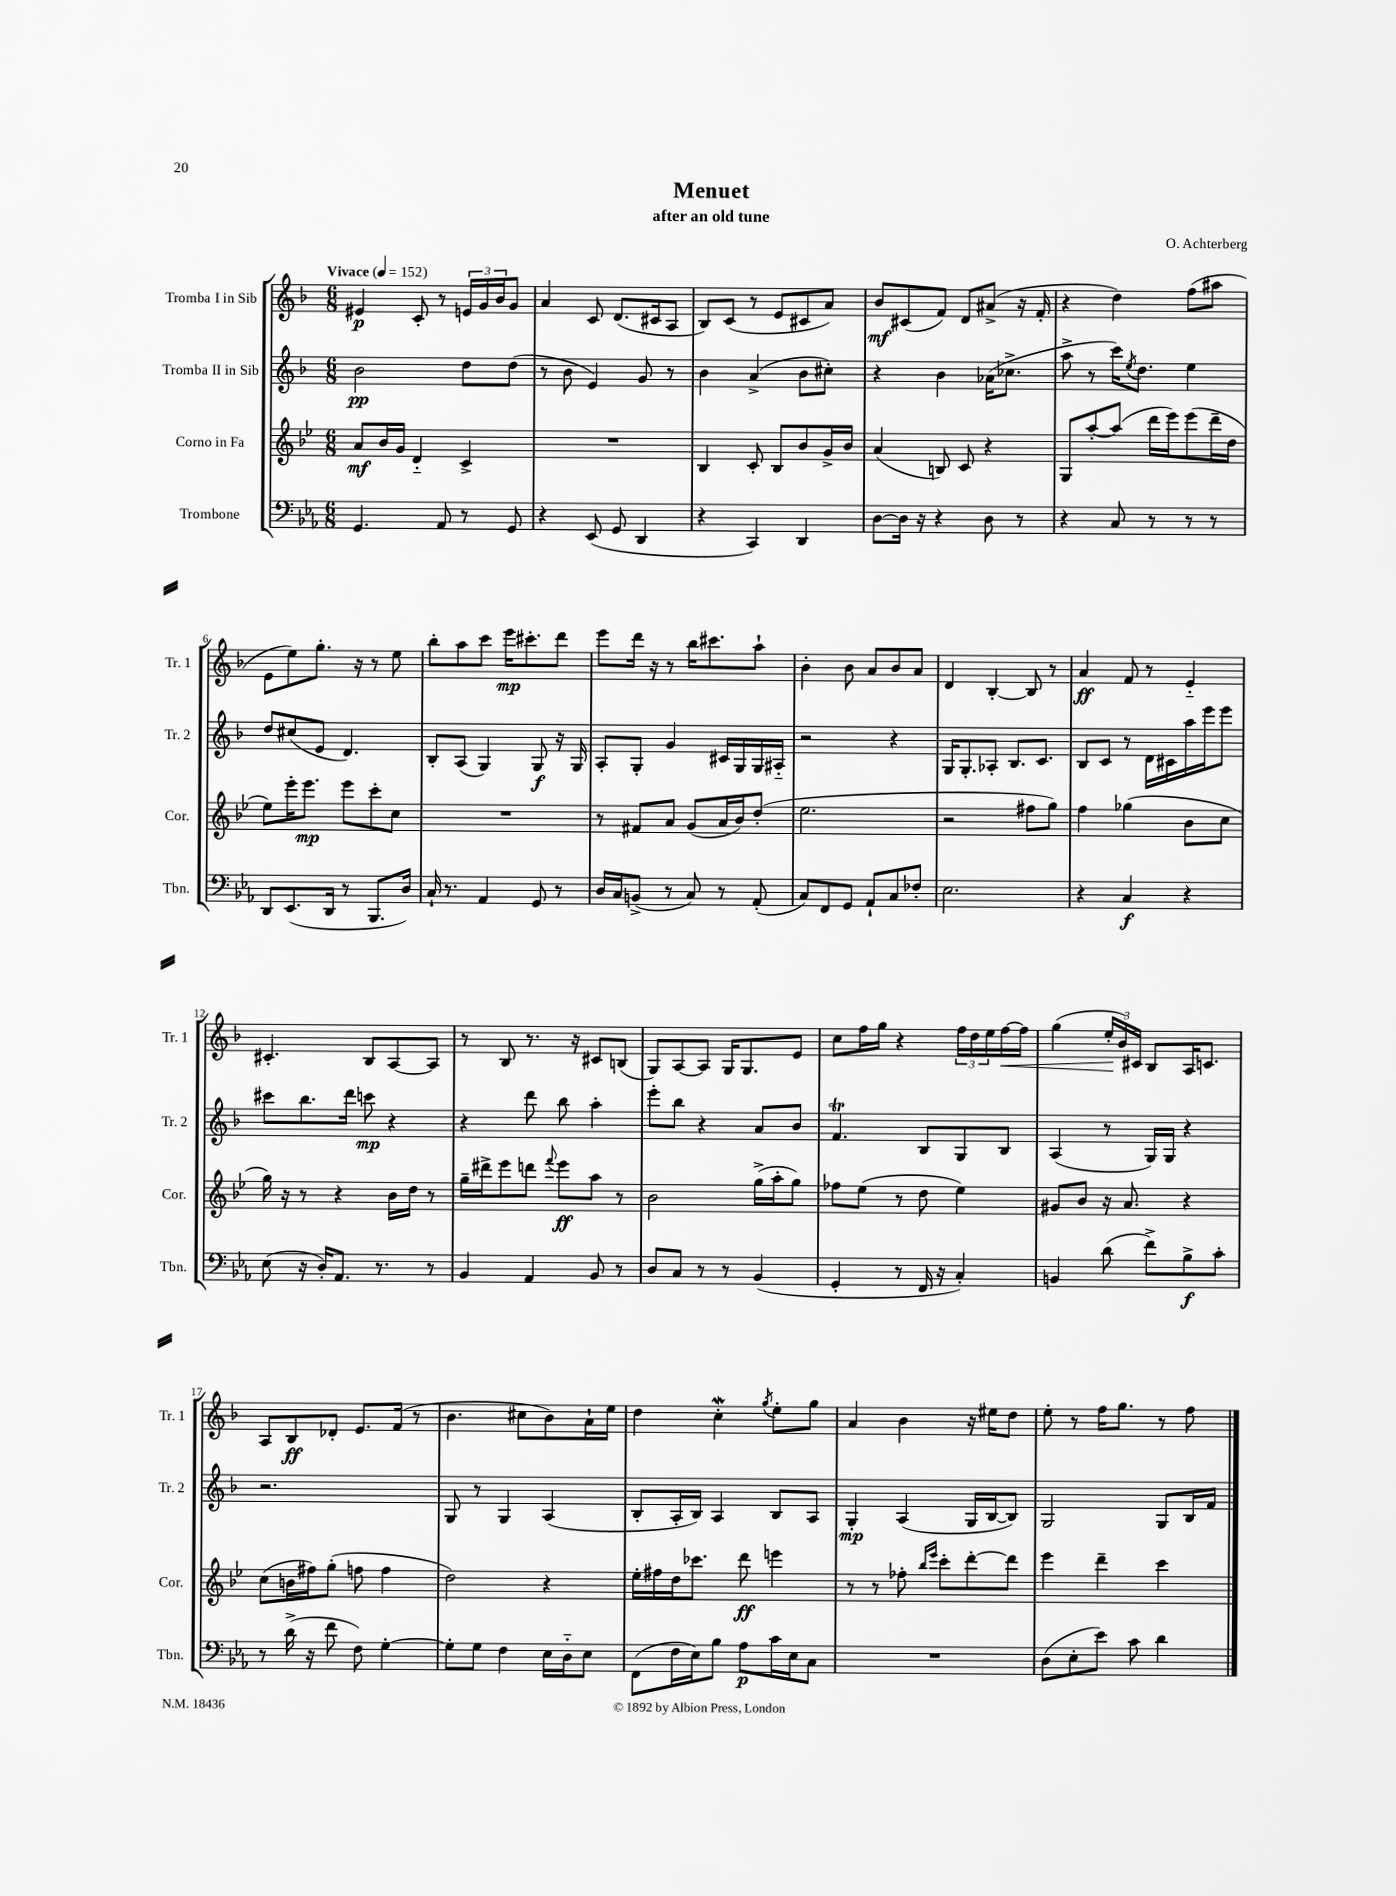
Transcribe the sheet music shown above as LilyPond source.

\header { title = "Menuet" composer = "O. Achterberg" subtitle = "after an old tune" }
<<
\new StaffGroup <<
\new Staff = "s0" \with { instrumentName = "Tromba I in Sib" shortInstrumentName = "Tr. 1" } {
    \clef treble \key f \major \numericTimeSignature \time 6/8 \tempo "Vivace" 4 = 152
    eis'4\p c'8-. r8 \tuplet 3/2 { e'16 g'16 bes'16 } g'8 |
    a'4 c'8 d'8.( cis'16 a8 |
    bes8) c'8( r8 e'8 cis'8 a'8) |
    bes'8\mf cis'8( f'8) d'8 ais'8->( r16 f'16-. |
    r4 d''4) f''8( ais''8 |
    e'8 e''8) g''8.-. r16 r8 e''8 |
    bes''8-. a''8 c'''8 e'''16\mp cis'''8.-. d'''8 |
    e'''8 d'''16 r16 r8 bes''16 cis'''8. a''8-! |
    bes'4-. bes'8 a'8 bes'8 a'8 |
    d'4 bes4~-. bes8 r8 |
    a'4\ff f'8 r8 e'4-_ |
    cis'4.-. bes8 a8~ a8 |
    r8 bes8 r8. r16 cis'8 b8( |
    g8) a8~ a8 g16 g8. e'8 |
    c''8 f''16 g''16 r4 \tuplet 3/2 { f''16 d''16 e''16 } f''16~\< f''16 |
    g''4( \tuplet 3/2 { e''16-.\! bes'16) cis'16 } bes8 a16 c'8. |
    a8 bes8\ff des'8-. e'8. f'16( r8 |
    bes'4. cis''8 bes'8) a'16-! e''16 |
    d''4 c''4-.\mordent \acciaccatura { g''8 } e''8-. g''8 |
    a'4 bes'4 r16 eis''16 d''8 |
    e''8-. r8 f''16 g''8. r8 f''8 \bar "|." |
}
\new Staff = "s1" \with { instrumentName = "Tromba II in Sib" shortInstrumentName = "Tr. 2" } {
    \clef treble \key f \major \numericTimeSignature \time 6/8
    bes'2\pp d''8 d''8( |
    r8 bes'8 e'4) g'8 r8 |
    bes'4 a'4->( bes'8 cis''8-.) |
    r4 bes'4 aes'16( ces''8.-> |
    a''8-> r8 c'''16) \acciaccatura { e''8 } d''8. e''4 |
    d''8 cis''8( e'8 d'4.) |
    bes8-. a8( g4) g8\f r16 g16 |
    a8-. g8-. g'4 cis'16 g16 g16 ais16-_ |
    r2 r4 |
    g16 g8.-. aes8-. bes8. c'8. |
    bes8 c'8 r8 d'16 cis'16 a''16 e'''16 e'''8 |
    cis'''8 bes''8. d'''16 c'''8\mp r4 |
    r4 d'''8 bes''8 a''4-. |
    e'''8-. bes''8 r4 a'8 bes'8 |
    f'4.\trill bes8 g8 bes8 |
    a4( r8 g16) g16 r4 |
    r2. |
    g8 r8 g4 a4( |
    bes8-. a16-. bes16) a4 bes8 a8 |
    g4-.\mp a4( g16 bes16~ bes8) |
    g2 g8 bes16 f'16 \bar "|." |
}
\new Staff = "s2" \with { instrumentName = "Corno in Fa" shortInstrumentName = "Cor." } {
    \clef treble \key bes \major \numericTimeSignature \time 6/8
    a'8\mf bes'16 g'16 d'4-_ c'4-> |
    R2. |
    bes4 c'8-. bes8 bes'8 g'16-> bes'16 |
    a'4( b8) c'8 r4 |
    g8 a''8~-. a''8( d'''16 ees'''16) ees'''8( d'''16-- d''16 |
    ees''8) ees'''16-. ees'''8.\mp ees'''8 c'''8-. c''8 |
    R2. |
    r8 fis'8 a'8 g'8( a'16 bes'16) d''8-.( |
    ees''2. |
    r2 fis''8 g''8) |
    f''4 ges''4( bes'8 c''8 |
    g''16) r16 r8 r4 bes'16 d''16 r8 |
    g''16-- dis'''16-> ees'''8 d'''8 \appoggiatura { f'''8 } ees'''8\ff a''8 r8 |
    bes'2 g''16->( a''16-. g''8) |
    fes''8 ees''8( r8 d''8 ees''4) |
    gis'8 bes'8 r16 a'8. r4 |
    c''8( b'16 fis''16) g''8-.( f''8 f''4 |
    d''2) r4 |
    ees''16-. fis''16 d''16 ces'''8. d'''8\ff e'''4 |
    r8 r8 fes''8-. \grace { bes''16 ees'''16 } c'''8-. d'''8~-. d'''8 |
    ees'''4 d'''4-- c'''4 \bar "|." |
}
\new Staff = "s3" \with { instrumentName = "Trombone" shortInstrumentName = "Tbn." } {
    \clef bass \key ees \major \numericTimeSignature \time 6/8
    g,4. aes,8 r8 g,8 |
    r4 ees,8( g,8 d,4 |
    r4 c,4) d,4 |
    d8~ d16 r16 r4 d8 r8 |
    r4 c8 r8 r8 r8 |
    d,8 ees,8.( d,16 r8 bes,,8. d16) |
    c16-! r8. aes,4 g,8 r8 |
    d16 c16 b,8->( r8 c8) r8 aes,8-.( |
    c8) f,8 g,8 aes,8-! c8 fes8-. |
    ees2. |
    r4 c4\f r4 |
    ees8( r16 d16-.) aes,8. r8. r8 |
    bes,4 aes,4 bes,8 r8 |
    d8 c8 r8 r8 bes,4( |
    g,4-. r8 f,16 r16 c4-.) |
    b,4 d'8( f'8->) bes8->\f c'8-. |
    r8 d'16->( r16 f'8 f8) g4~-. |
    g8-. g8 f4 ees16 d16-_ ees8 |
    f,8( f16 ees16) bes8 aes8\p c'16 ees16 c8 |
    R2. |
    d8( ees8-. ees'8) c'8 d'4 \bar "|." |
}
>>
>>
